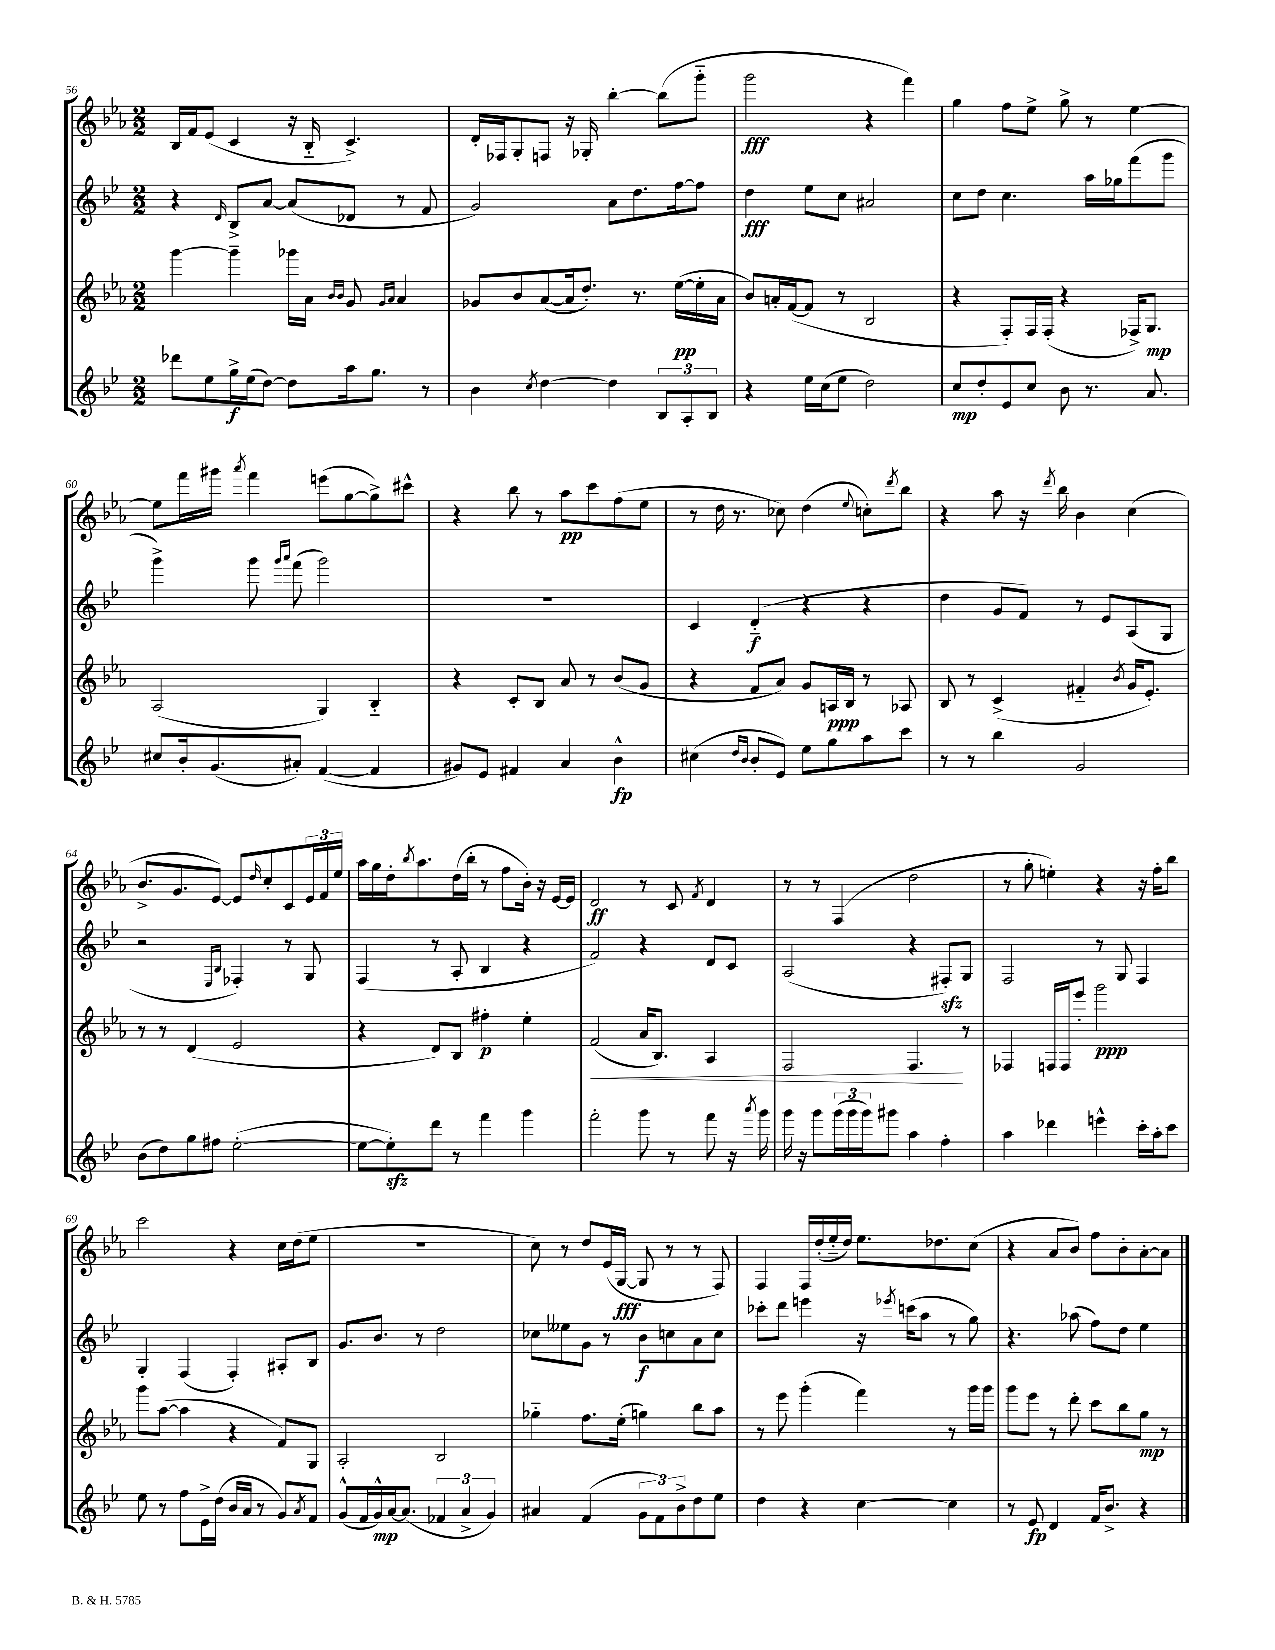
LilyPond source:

<<
\new StaffGroup <<
\new Staff = "s0" {
    \clef treble \key ees \major \numericTimeSignature \time 2/2
    bes16 f'16 ees'8( c'4 r16 bes16-_ c'4.->) |
    d'16-. fes16 g8-. f8 r16 ges16-. bes''4~-. bes''8( g'''8-_ |
    g'''2\fff r4 f'''4) |
    g''4 f''8 ees''8-> g''8-> r8 ees''4~ |
    ees''8 f'''16 gis'''16 \acciaccatura { aes'''8 } f'''4 e'''8( g''8~ g''8->) cis'''8-^ |
    r4 bes''8 r8 aes''8\pp c'''8 f''8( ees''8 |
    r8 d''16 r8. ces''8) d''4( \appoggiatura { ees''8 } c''8-.) \acciaccatura { d'''8 } bes''8 |
    r4 aes''8 r16 \acciaccatura { d'''8 } bes''16 bes'4 c''4( |
    bes'8.-> g'8. ees'8~) ees'8 \grace { d''16 } c''8-. c'8 \tuplet 3/2 { ees'16 f'16 ees''16 } |
    aes''16 g''16 d''16-. \acciaccatura { bes''8 } aes''8. d''16( bes''16-. r8 f''8 bes'16-.) r16 ees'16~ ees'16 |
    d'2\ff r8 c'8 \acciaccatura { f'8 } d'4 |
    r8 r8 f4( d''2 |
    r8 g''8-. e''4-.) r4 r16 f''16-. bes''8 |
    c'''2 r4 c''16 d''16( ees''8 |
    R1 |
    c''8) r8 d''8 ees'16( g16~\fff g8 r8 r8 f8) |
    f4 f16 d''16-.( ees''16-_ d''16) ees''8. des''8. c''8( |
    r4 aes'8 bes'8) f''8 bes'8-. aes'8~-. aes'8 \bar "|." |
}
\new Staff = "s1" {
    \clef treble \key bes \major \numericTimeSignature \time 2/2
    r4 \grace { d'16 } bes8-> a'8~ a'8( des'8 r8 f'8 |
    g'2) a'8 d''8. f''16~ f''8 |
    d''4\fff ees''8 c''8 ais'2 |
    c''8 d''8 c''4. a''16 ges''16 f'''8( g'''8 |
    g'''4->) g'''8 \grace { g'''16 a'''16 } f'''8( g'''2) |
    R1 |
    c'4 d'4-_\f( r4 r4 |
    d''4 g'8 f'8) r8 ees'8 a8( g8 |
    r2 \grace { ees16 bes16 } fes4-.) r8 g8 |
    f4( r8 a8-. bes4 r4 |
    f'2) r4 d'8 c'8 |
    a2( r4 fis8-.\sfz) g8 |
    f2 r8 g8 f4 |
    g4-. f4( f4-.) ais8-. bes8 |
    g'8. bes'8. r8 d''2 |
    ces''8 eeses''8 g'8 r8 bes'8\f c''8 a'8 c''8 |
    ces'''8-. d'''8 e'''4 r16 \acciaccatura { ees'''8 } c'''16( a''8 r8 g''8) |
    r4. aes''8( f''8) d''8 ees''4 \bar "|." |
}
\new Staff = "s2" {
    \clef treble \key ees \major \numericTimeSignature \time 2/2
    g'''4~ g'''4-- ges'''16 aes'16 \grace { bes'16 bes'16 } g'8 \grace { g'16 aes'16 } aes'4 |
    ges'8 bes'8 aes'8~( aes'16 d''8.-.) r8. ees''16~\pp( ees''16-. aes'16 |
    bes'8) a'16-. f'16~( f'8 r8 bes2 |
    r4 f8-.) f16 f16-.( r4 fes16->) g8.\mp |
    aes2( g4) bes4-_ |
    r4 c'8-. bes8 aes'8 r8 bes'8( g'8 |
    r4 f'8 aes'8) g'8 a16\ppp bes16 r8 aes8 |
    bes8 r8 c'4->( fis'4-_ \acciaccatura { bes'8 } g'16 ees'8.-.) |
    r8 r8 d'4( ees'2 |
    r4 d'8) bes8 fis''4-.\p ees''4-. |
    f'2\<( aes'16 bes8.) aes4 |
    f2 f4.\! r8 |
    fes4 f16 f16 ees'''8-. g'''2\ppp |
    g'''8 aes''8~( aes''4 r4 f'8) g8 |
    aes2-. bes2 |
    ges''4-_ f''8. ees''16-.( g''4) bes''8 aes''8 |
    r8 ees'''8 g'''4-.( f'''4) r8 g'''16 g'''16 |
    g'''8 ees'''8 r8 d'''8-. c'''8 bes''8 g''8\mp r8 \bar "|." |
}
\new Staff = "s3" {
    \clef treble \key bes \major \numericTimeSignature \time 2/2
    des'''8 ees''8 g''16->\f ees''16( d''8~) d''8 a''16 g''8. r8 |
    bes'4 \acciaccatura { c''8 } d''4~ d''4 \tuplet 3/2 { bes8 a8-. bes8 } |
    r4 ees''16 c''16( ees''8 d''2) |
    c''8\mp d''8-. ees'8 c''8 bes'8 r8. a'8. |
    cis''8 bes'16-. g'8.( ais'8-.) f'4~( f'4 |
    gis'8) ees'8 fis'4 a'4 bes'4-^\fp |
    cis''4( \grace { d''16 bes'16 } bes'8-. ees'8) ees''8 g''8 a''8 c'''8 |
    r8 r8 bes''4 g'2 |
    bes'8( d''8) g''8 fis''8 ees''2~-.( |
    ees''8~ ees''8-.\sfz) d'''8 r8 f'''4 g'''4 |
    f'''2-. g'''8 r8 f'''8 r16 \acciaccatura { a'''8 } g'''16 |
    g'''16 r16 g'''8 \tuplet 3/2 { g'''16( g'''16 g'''16) } gis'''8 a''4 f''4-. |
    a''4 des'''4 e'''4-^ c'''16-. a''16-. c'''8 |
    ees''8 r8 f''8 ees'16-> d''16( bes'16 a'16 r8 g'8) \acciaccatura { a'8 } f'8 |
    g'8-^( f'16 g'16-^\mp) a'16~ a'8.( \tuplet 3/2 { fes'4 a'4-> g'4) } |
    ais'4 f'4( \tuplet 3/2 { g'8 f'8) bes'8-> } d''8 ees''8 |
    d''4 r4 c''4~ c''4 |
    r8 ees'8\fp d'4 f'16 bes'8.-> r4 \bar "|." |
}
>>
>>
\layout { \context { \Score currentBarNumber = #56 } }
